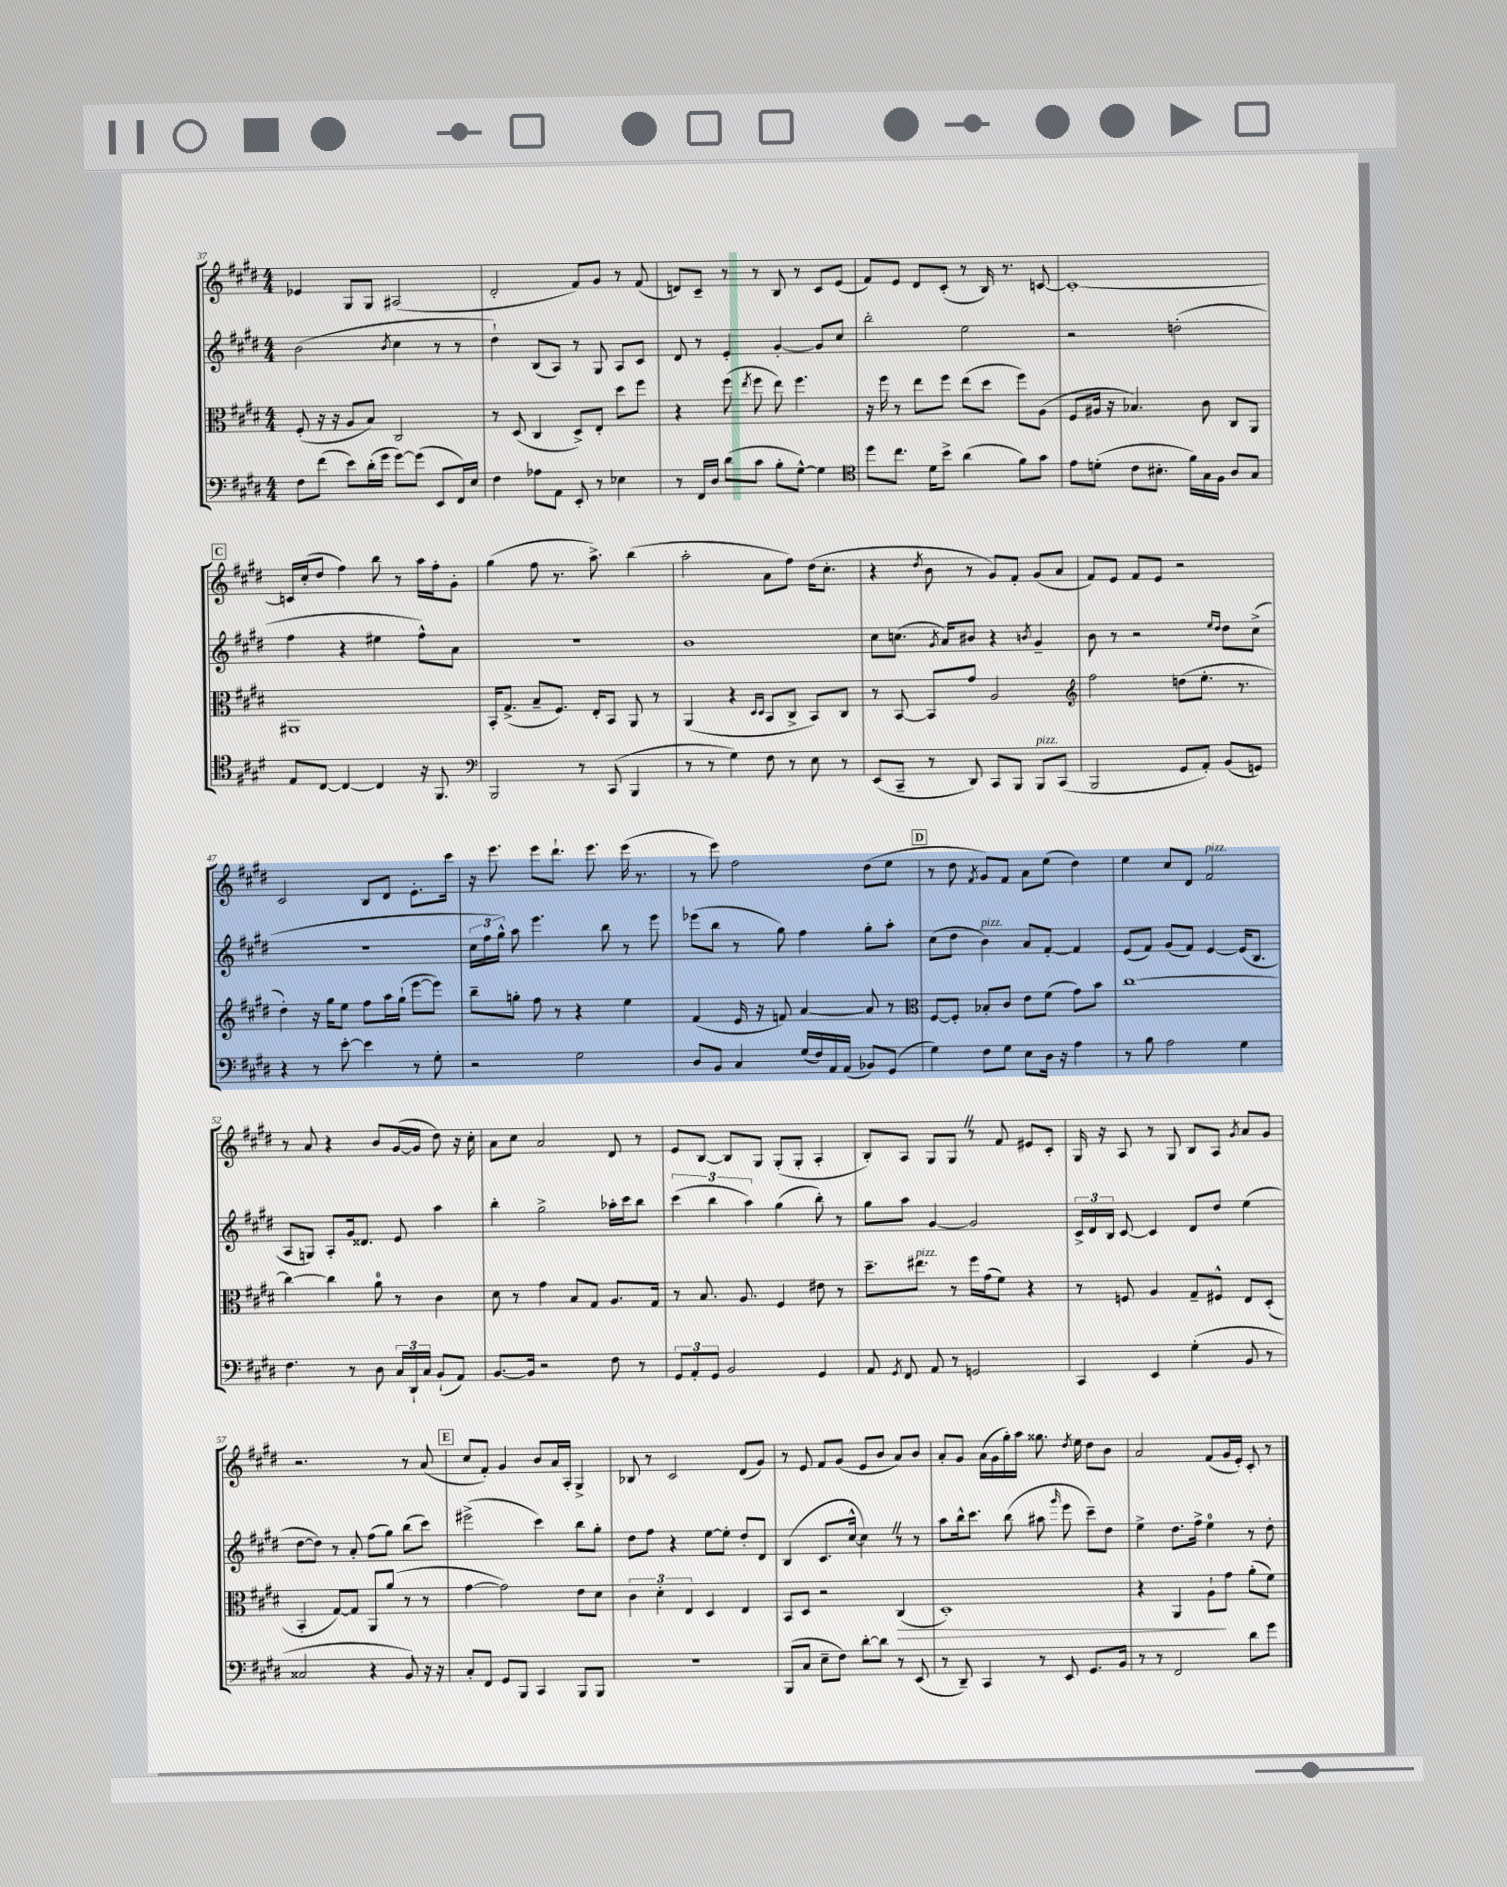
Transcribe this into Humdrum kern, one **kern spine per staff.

**kern	**kern	**kern	**kern
*staff4	*staff3	*staff2	*staff1
*clefF4	*clefC3	*clefG2	*clefG2
*k[f#c#g#d#]	*k[f#c#g#d#]	*k[f#c#g#d#]	*k[f#c#g#d#]
*M4/4	*M4/4	*M4/4	*M4/4
8F#	(8F#'	(2b	4e-
(8f#	16r	.	.
.	16r	.	.
8e)	8A	.	8G#
(16d#'	8B)	.	8G#
16g#	.	.	.
.	.	8qb	.
[8g#)	2C#	4cc#	(2A#
(8g#]	.	.	.
8EE	.	8r	.
16FF#)	.	8r	.
16E	.	.	.
=	=	=	=
4F#	8r	4dd#`)	2d#'
.	(8D#	.	.
8A-	4C#	(8B	.
8AA	.	8A)	.
8EE'	8D#^)	8r	8f#)
8r	8E'	8G#	8g#
4E-	8dd#	8A	8r
.	8ff#	8c#	(8f#
=	=	=	=
8r	4r	8d#	8d)
16FF#	.	8r	8c#~
16D#	.	.	.
(8d#	(8ff#	4e'	8r
.	8qee	.	.
8c#	8ff#	.	8r
8B'	8ee)	[4g#'	8B
[8G#^^)	4.ff#	.	8r
4G#]	.	8g#]	8c#
.	.	8cc#	(8e
=	=	=	=
*clefC4	*	*	*
8dd#	16r	2bb'	8f#)
.	16ff#	.	.
8.cc#	8r	.	8e
.	8ee	.	8d#
16d#	.	.	.
8b^	8ff#	.	(8c#'
(4a	(8ee	2ee	8r
.	8dd#	.	16B)
.	.	.	8.r
8f#)	8ff#)	.	.
8g#	(8A	.	[8c
=	=	=	=
8e	8F#	2r	1c'_
(8d'	16A#	.	.
.	16r	.	.
8c#	4.B-)	.	.
8.B#'	.	.	.
.	.	(2dd'	.
16f#)	.	.	.
16G#	8c#	.	.
16F#	.	.	.
8A	8C#	.	.
8G#	8AA	.	.
=	=	=	=
8E	1AA#	4ff#	16c]
.	.	.	(16cc#'
[8C#	.	.	8dd#
4C#_	.	4r	4ff#)
4C#]	.	4ee#	8bb
.	.	.	8r
16r	.	8ff#^^)	16aa
8.FF#	.	.	16ff#'
.	.	8a	8g#'
=	=	=	=
*clefF4	*	*	*
2BBB	16BB'	1r	(4gg#
.	(8.G#^	.	.
.	8B~	.	8ff#
.	8.F#)	.	8.r
8r	.	.	.
.	16E'	.	8.aa^)
(8CC#	8BB	.	.
4BBB	8AA	.	(4bb
.	8r	.	.
=	=	=	=
8r	(4AA	1b	2aa'
8r	.	.	.
4G#)	4r	.	.
.	16qqD#	.	.
.	16qqD#	.	.
8F#	8BB	.	8a
8r	8C#^	.	8ff#)
8E	8BB)	.	(16dd#
.	.	.	8.cc#'
8r	8C#	.	.
=	=	=	=
(8EE	8r	8cc#	4r
8CC#~	[8BB	(8.cc	.
.	.	.	8qdd#
8r	8BB]	.	8b
.	.	8qg#	.
.	.	16a)	.
8DD#)	8g#	8b#	8r
8CC#	2A	4r	8g#)
8BBB	.	.	8f#'
.	.	8qb	.
8BBB	.	4g#~	(8g#
(8CC#	.	.	8a
=	=	=	=
*	*clefG2	*	*
2BBB	2ff#	8b	8f#)
.	.	8r	8e
.	.	2r	8f#
.	.	.	8e
8GG#	(8dd	.	2r
8AA')	8.ee'	.	.
.	.	16qqee	.
.	.	16qqdd#	.
(8BB	.	8dd#	.
.	8.r	.	.
8GG)	.	(8cc#^	.
=	=	=	=
4r	4dd#')	1r	2c#
8r	16r	.	.
.	16gg#	.	.
[8e'	8ee	.	.
4e]	8ff#	.	8B
.	16aa	.	8d#
.	(16gg#`	.	.
8r	[8eee	.	8.e'
8G#'	8eee])	.	.
.	.	.	16ccc#
=	=	=	=
2r	8bb~	24cc#	16r
.	.	24ff#	.
.	.	.	8.eee
.	.	24gg#^^)	.
.	8gg'	8aa	.
.	8ff#	4.eee	8eee
.	8r	.	8.ddd#`
2G#	4r	.	.
.	.	.	8.eee
.	.	8bb	.
.	4ee	8r	(16eee
.	.	.	8.r
.	.	8eee	.
=	=	=	=
8D#	(4f#	(8eee-	8r
8BB	.	8bb	8eee)
4C#	16e	8r	2ff#
.	16r	.	.
.	8f)	8gg#)	.
(16G#	[4a	4ff#	.
16F#)	.	.	.
16AA	.	.	.
(16AA	.	.	.
8BB-)	8a]	8gg#'	(8dd#
(8GG#	8r	8aa'	8ee
=	=	=	=
*	*clefC3	*	*
4G#)	[8F#	(8cc#	8r
.	8F#']	8dd#	8dd#
.	.	.	8qf#
8F#	8B-'	4b)	8g#)
8G#	8c#	.	8f#
8E	8e	8a	8a
16D#	(8f#	[8f#'	(8ee
16r	.	.	.
4A	8g#)	4f#]	4dd#)
.	8b	.	.
=	=	=	=
8r	[1cc#	(8e	4ee
8B	.	8f#)	.
2A	.	(8g#	8cc#
.	.	8f#)	8d#
.	.	[4e	2f#
4G#	.	(16e]	.
.	.	8.B	.
=	=	=	=
4.F#	4cc#_	8A	8r
.	.	8G)	8a
.	4cc#]	8A'	4r
8r	.	16g#	.
.	.	8.d##	.
8D#	8a	.	8b
24C#	8r	8e	([16g#
24DD#`	.	.	.
.	.	.	16g#]
24C#	.	.	.
(8BB`	4c#	4aa	8dd#)
8AA)	.	.	16r
.	.	.	16cc#'
=	=	=	=
[8.BB	8d#	4bb'	8a
.	8r	.	8cc#
16BB]	.	.	.
2r	4g#	2gg#^	2a
.	8B	.	.
.	8G#	.	.
8F#	8.A	16aa-'	8d#
.	.	16ccc#	.
8r	.	8bb	8r
.	16G#	.	.
=	=	=	=
12GG#	8r	(6ccc#	8e
12AA'	.	.	.
.	8.B	.	[8B
12GG#	.	6bb	.
2BB	.	.	8B]
.	8.A	.	.
.	.	6aa)	.
.	.	.	8G#
.	4F#	(4gg#	(8G#'
.	.	.	8G#'
4GG#	8e#	8bb')	4A'
.	8r	8r	.
=	=	=	=
8AA	8.dd#~	8gg#	8B')
8qGG#	.	.	.
8FF#	.	8aa	8A
.	8.ee#	.	.
8AA	.	[4g#	8G#
8r	8r	.	8G#
2GG	16ff#	2g#]	8r
.	(16g#	.	.
.	8f#)	.	8f#
.	4r	.	8e#
.	.	.	8c#'
=	=	=	=
4CC#	8r	24c#^	16G#
.	.	24d#	.
.	.	.	16r
.	.	24B	.
.	8F	[8c#	8A
4EE	4A	4c#]	8r
.	.	.	8G#
(4G#'	8G#~	8d#	8B
.	8F#^^	8dd#	8A
.	.	.	8qg#
8BB	8E	(4ee	8a
8r	(8D#'	.	8g#
=	=	=	=
2C##	4BB'	[8dd#	2.r
.	.	8dd#])	.
.	[8G#)	8r	.
.	8G#]	8a'	.
4r	8AA	(8ff#	.
.	(8a	8gg#)	.
8BB)	8r	(8bb	8r
16r	8r	8ccc#)	(8a
16r	.	.	.
=	=	=	=
8C#'	[4g#	(2eee#^	8cc#
8FF#	.	.	8f#')
8GG#	2g#])	.	4g#
8BBB	.	.	.
4CC#	.	4ccc#)	8b
.	.	.	16a
.	.	.	16A'
8BBB	8e	8bb	4G#^
8BBB	8d#	8gg#'	.
=	=	=	=
1r	6c#	8dd#	8B-
.	.	8ff#	8r
.	6d#'	.	.
.	.	4r	2c#
.	6E	.	.
.	4D#	[8ee	.
.	.	8ee']	.
.	4E	8dd#'	(8d#
.	.	8d#	8g#)
=	=	=	=
(8BBB	8BB	(4B	8r
8C#	8D#	.	8e
8E~	2r	8.c#	8f#
8F#)	.	.	(8g#
.	.	[16cc#^^	.
[8d#'	.	4cc#])	8e
8d#]	.	.	8b
8r	(4C#	8r	8a)
(8EE	.	8r	8b
=	=	=	=
8r	1D#')	8aa	8a'
8DD#~)	.	16bb^^	8g#
.	.	8.ccc#	.
4CC#	.	.	(16a
.	.	.	16g#
.	.	(8bb	16gg#')
.	.	.	16aa
8r	.	8aa#	8.gg##
.	.	16qqggg#	.
8EE	.	8eee	.
.	.	.	8qdd#
.	.	.	16ee
8.GG#	.	8ccc#~)	8dd#
.	.	8dd#	8b
16BB	.	.	.
=	=	=	=
8r	4r	4ee^	2a
8r	.	.	.
2FF#	4AA	8.dd#	.
.	.	16ff#^	.
.	8A`	4ee	(8f#
.	8g#	.	16g#
.	.	.	16e')
8d#	(8a'	8r	8c#'
8g#	8f#)	8dd#'	8r
==	==	==	==
*-	*-	*-	*-
